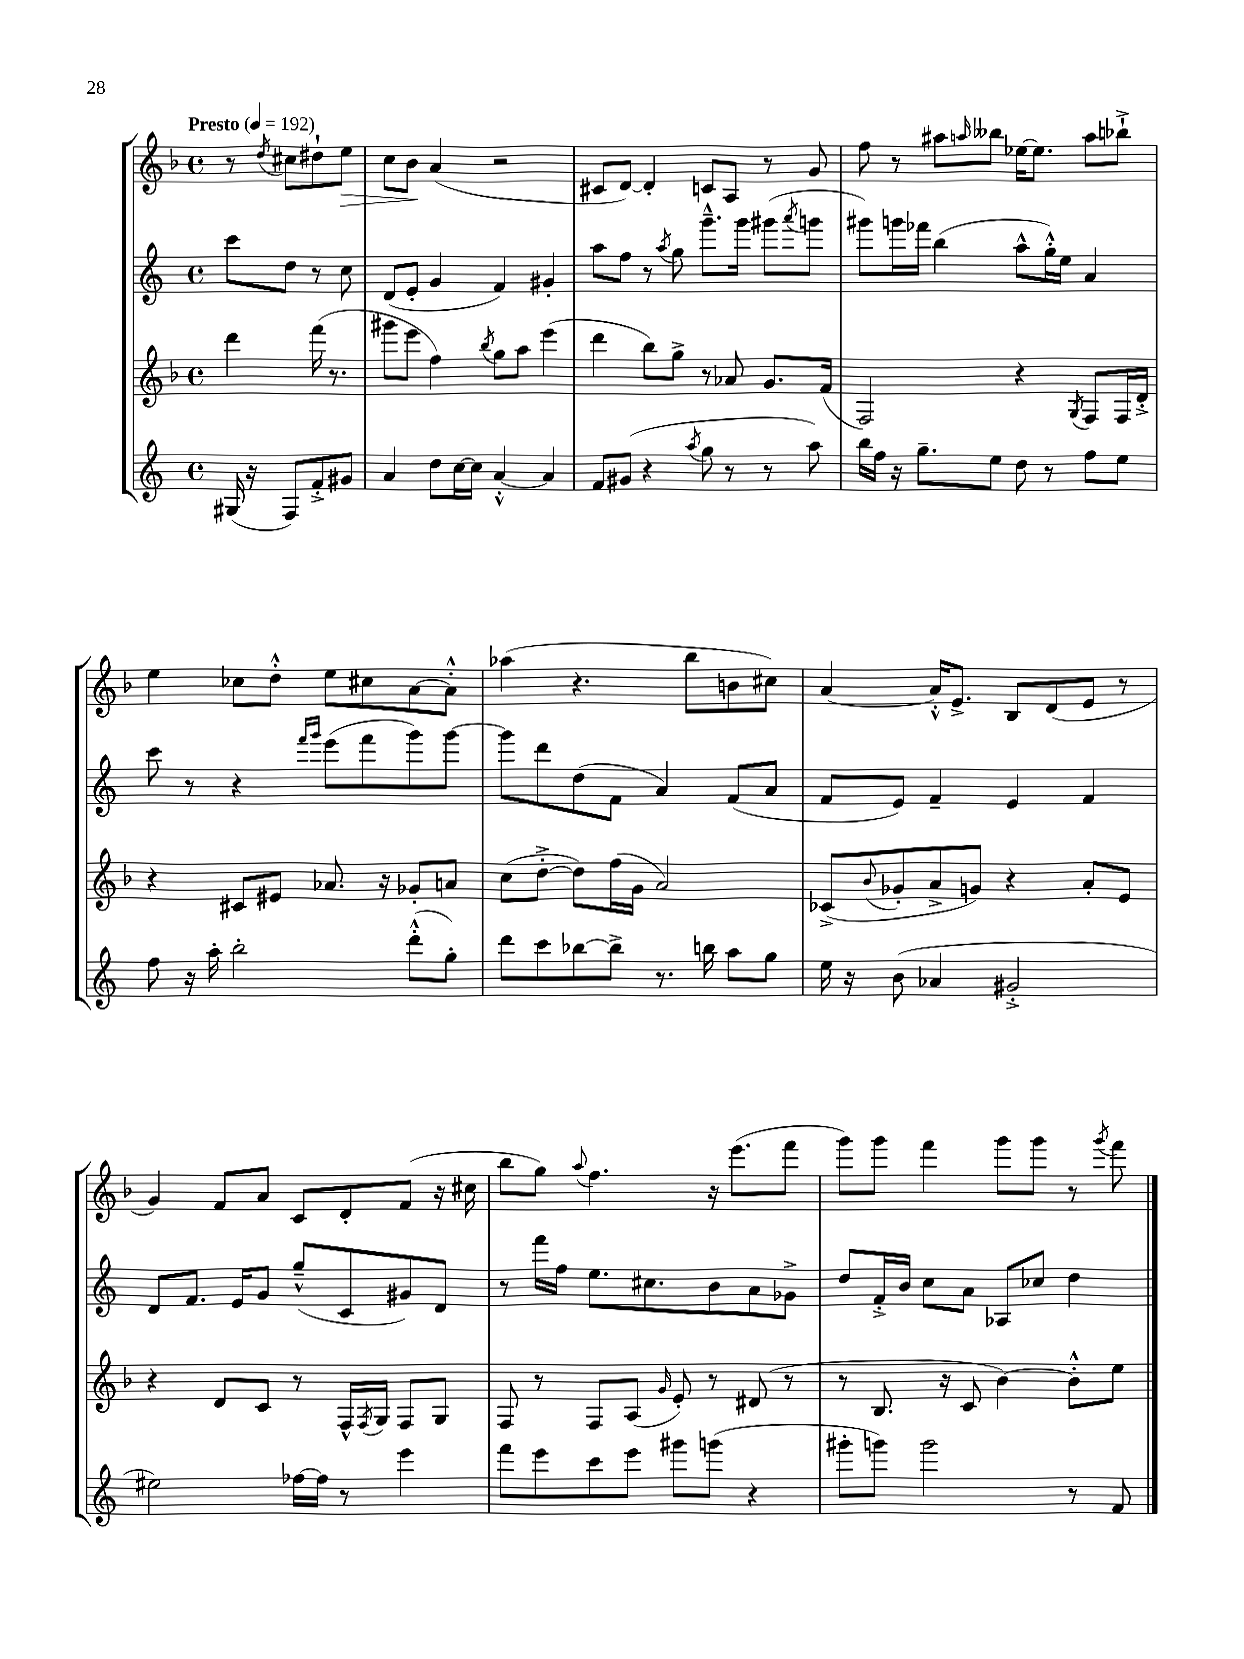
<<
\new StaffGroup <<
\new Staff = "s0" {
    \clef treble \key f \major \defaultTimeSignature \time 4/4 \partial 2 \tempo "Presto" 4 = 192
    r8 \acciaccatura { d''8 } cis''8 dis''8-! e''8\> |
    c''8 bes'8\! a'4( r2 |
    cis'8 d'8~) d'4-. c'8 a8 r8 g'8 |
    f''8 r8 ais''8 \grace { a''16 } beses''8 ees''16~ ees''8. a''8 bes''8-!-> |
    e''4 ces''8 d''8-.-^ e''8 cis''8 a'8~ a'8-.-^ |
    aes''4( r4. bes''8 b'8 cis''8) |
    a'4~ a'16-.-^ e'8.-> bes8 d'8( e'8 r8 |
    g'4) f'8 a'8 c'8 d'8-. f'8( r16 cis''16 |
    bes''8 g''8) \appoggiatura { a''8 } f''4. r16 e'''8.( f'''8 |
    g'''8) g'''8 f'''4 g'''8 g'''8 r8 \acciaccatura { g'''8 } f'''8 \bar "|." |
}
\new Staff = "s1" {
    \clef treble \key c \major \defaultTimeSignature \time 4/4 \partial 2
    c'''8 d''8 r8 c''8 |
    d'8( e'8-. g'4 f'4) gis'4-. |
    a''8 f''8 r8 \acciaccatura { a''8 } g''8 g'''8.---^ g'''16 gis'''8( \acciaccatura { a'''8 } g'''8 |
    gis'''8) g'''16 fes'''16 b''4( a''8-^ g''16-.-^) e''16 a'4 |
    c'''8 r8 r4 \grace { f'''16 g'''16 } e'''8( f'''8 g'''8) g'''8~ |
    g'''8 d'''8 d''8( f'8 a'4) f'8( a'8 |
    f'8 e'8) f'4-- e'4 f'4 |
    d'8 f'8. e'16 g'8 g''8---^( c'8 gis'8) d'8 |
    r8 f'''16 f''16 e''8. cis''8. b'8 a'8 ges'8-> |
    d''8 f'16-.-> b'16 c''8 a'8 aes8 ces''8 d''4 \bar "|." |
}
\new Staff = "s2" {
    \clef treble \key f \major \defaultTimeSignature \time 4/4 \partial 2
    d'''4 f'''16( r8. |
    gis'''8 e'''8 f''4) \acciaccatura { bes''8 } g''8 a''8 e'''4( |
    d'''4 bes''8) g''8-> r8 aes'8 g'8. f'16( |
    f2) r4 \acciaccatura { g8 } f8 f16 d'16-.-> |
    r4 cis'8 eis'8 aes'8. r16 ges'8-. a'8 |
    c''8( d''8~-.-> d''8) f''16( g'16 a'2) |
    ces'8->( \appoggiatura { bes'8 } ges'8-. a'8-> g'8) r4 a'8-. e'8 |
    r4 d'8 c'8 r8 f16-^ \acciaccatura { f8 } g16 f8 g8 |
    f8 r8 f8 a8( \grace { g'16 } e'8-.) r8 dis'8( r8 |
    r8 bes8. r16 c'8 bes'4~) bes'8-.-^ e''8 \bar "|." |
}
\new Staff = "s3" {
    \clef treble \key c \major \defaultTimeSignature \time 4/4 \partial 2
    gis16( r16 f8) f'8-.-> gis'8 |
    a'4 d''8 c''16~ c''16 a'4~-.-^ a'4 |
    f'8 gis'8( r4 \acciaccatura { a''8 } g''8 r8 r8 a''8) |
    b''16 f''16 r16 g''8.-- e''8 d''8 r8 f''8 e''8 |
    f''8 r16 a''16-. b''2-. d'''8-.-^( g''8-.) |
    d'''8 c'''8 bes''8~ bes''8-> r8. b''16 a''8 g''8 |
    e''16 r16 b'8( aes'4 gis'2-.-> |
    eis''2) fes''16~ fes''16 r8 e'''4 |
    f'''8 e'''8 c'''8 e'''8 gis'''8 g'''8( r4 |
    gis'''8-. g'''8) g'''2 r8 f'8 \bar "|." |
}
>>
>>
\layout { \context { \Score \remove "Bar_number_engraver" } }
